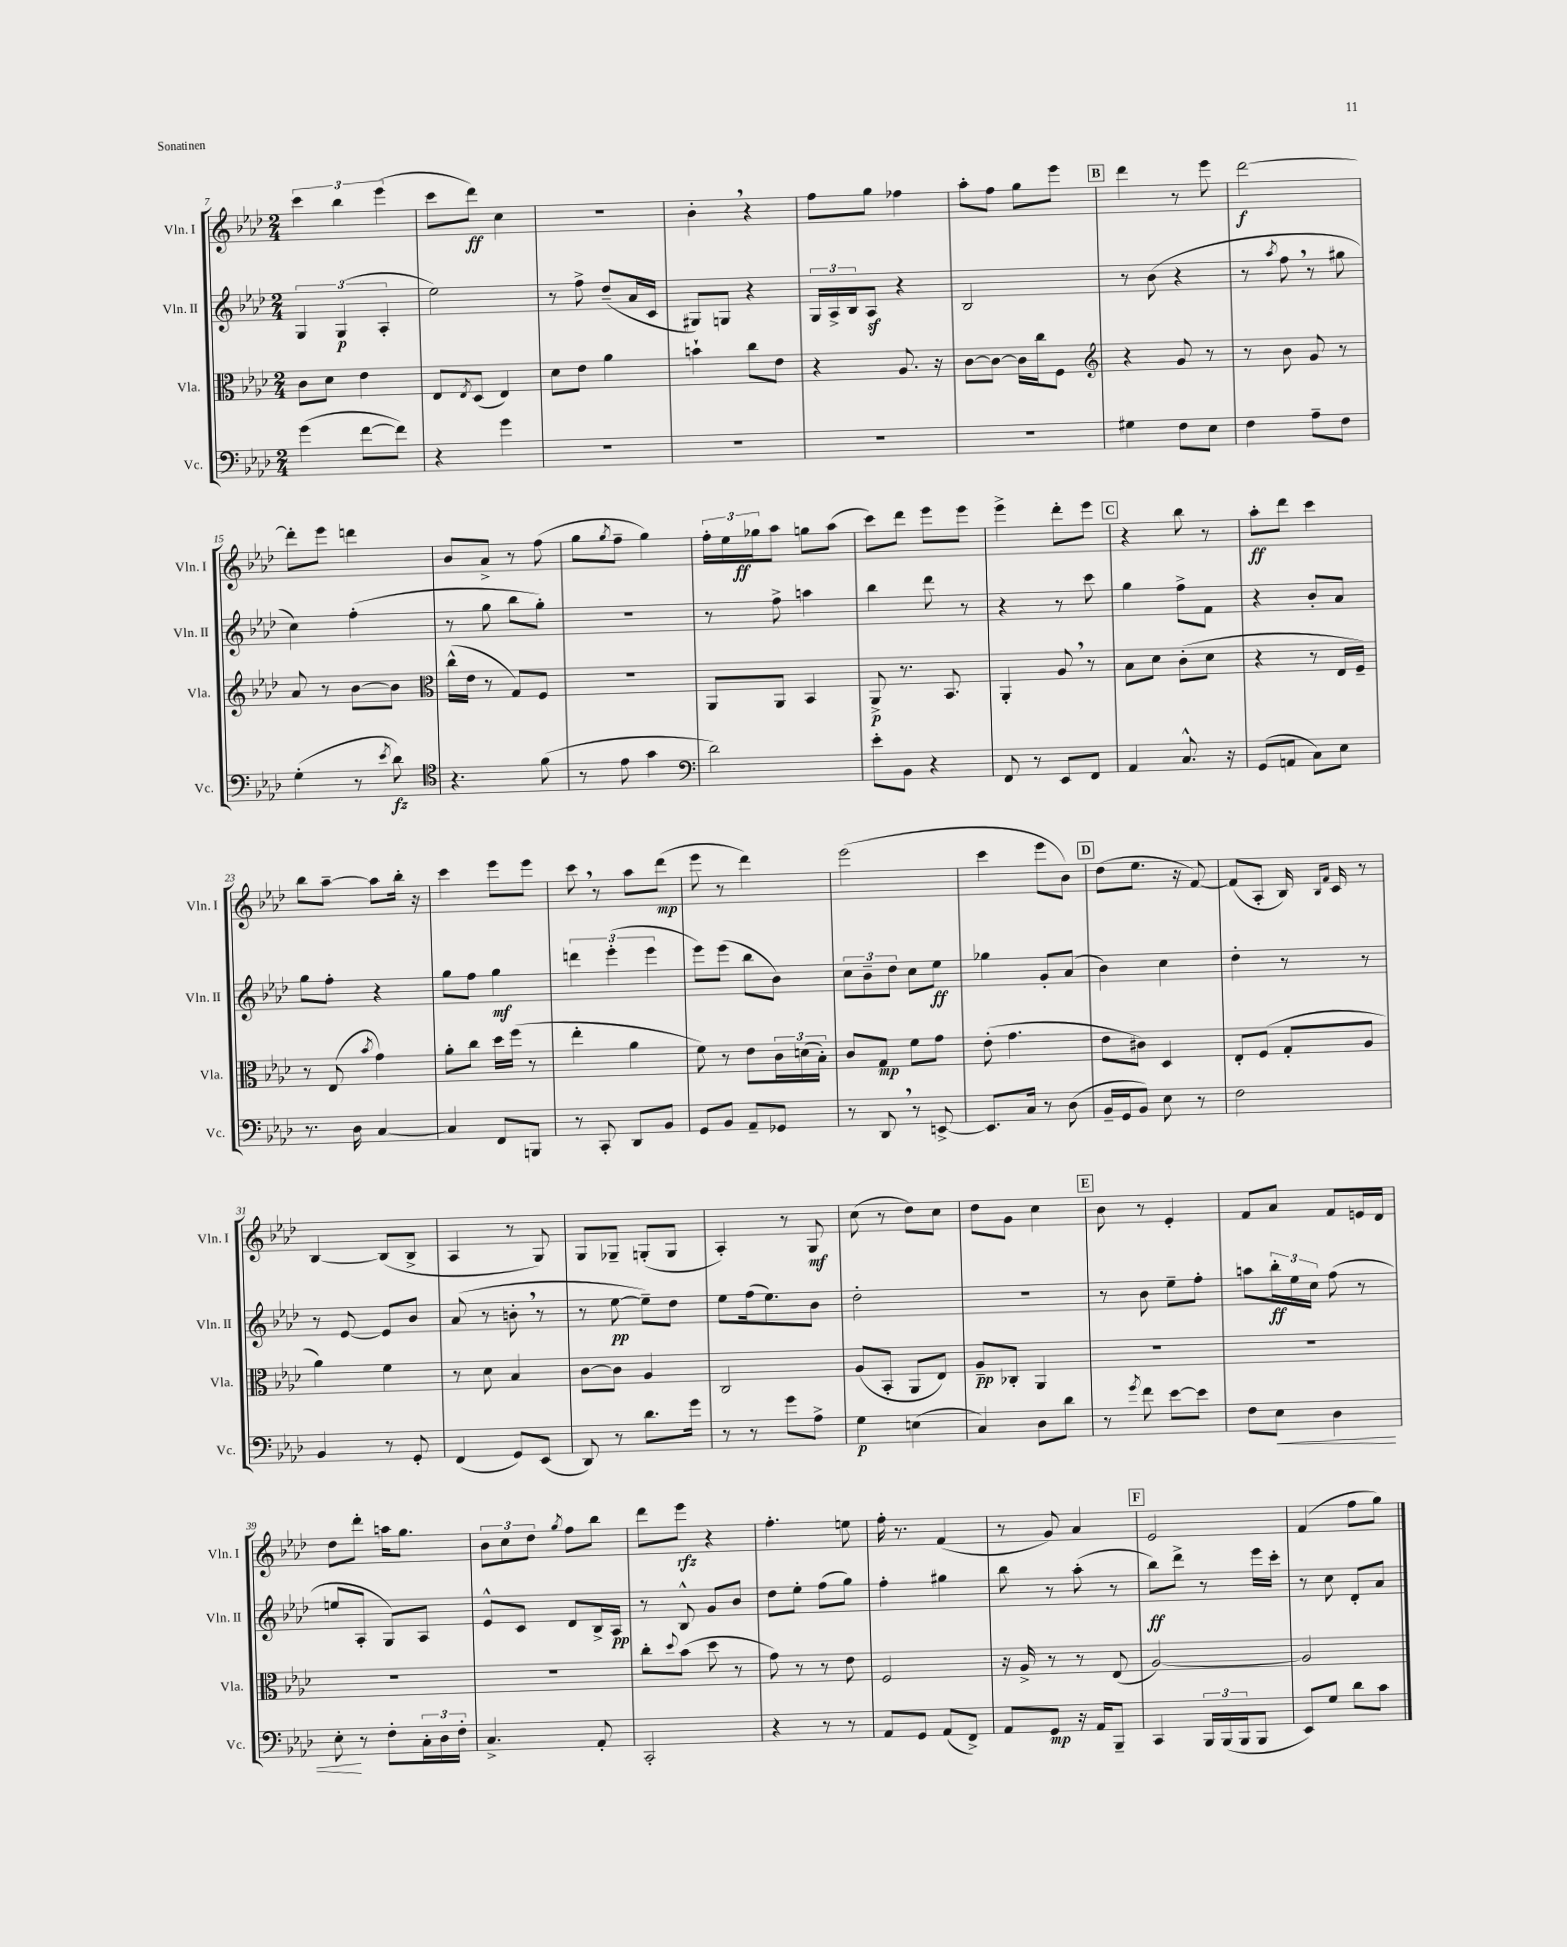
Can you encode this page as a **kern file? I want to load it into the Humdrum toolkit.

**kern	**dynam	**kern	**dynam	**kern	**dynam	**kern	**dynam
*part4	*part4	*part3	*part3	*part2	*part2	*part1	*part1
*staff4	*staff4	*staff3	*staff3	*staff2	*staff2	*staff1	*staff1
*I"Vc.	*	*I"Vla.	*	*I"Vln. II	*	*I"Vln. I	*
*I'Vc.	*	*I'Vla.	*	*I'Vln. II	*	*I'Vln. I	*
*clefF4	*	*clefC3	*	*clefG2	*	*clefG2	*
*k[b-e-a-d-]	*	*k[b-e-a-d-]	*	*k[b-e-a-d-]	*	*k[b-e-a-d-]	*
*M2/4	*	*M2/4	*	*M2/4	*	*M2/4	*
=7	=7	=7	=7	=7	=7	=7	=7
(4g\	.	8c\L	.	6G/	.	6ccc\	.
.	.	8d-\J	.	.	.	.	.
.	.	.	.	(6G/	p	6bb-\	.
[8f\L	.	4e-\	.	.	.	.	.
.	.	.	.	6A-'/	.	(6eee-\	.
8f\J])	.	.	.	.	.	.	.
=8	=8	=8	=8	=8	=8	=8	=8
4r	.	8E-/L	.	2ee-\)	.	8ccc\L	.
.	.	8qE-/	.	.	.	.	.
.	.	(8D-/J	.	.	.	8ddd-\J)	ff
4g\	.	4E-/)	.	.	.	4cc\	.
=9	=9	=9	=9	=9	=9	=9	=9
2r	.	8d-\L	.	8r	.	2r	.
.	.	8e-\J	.	8ff^\	.	.	.
.	.	4a-\	.	(8dd-~/L	.	.	.
.	.	.	.	16a-/L	.	.	.
.	.	.	.	16c/JJ	.	.	.
=10	=10	=10	=10	=10	=10	=10	=10
2r	.	4bn`\	.	8G#X/L)	.	4b-',\	.
.	.	.	.	8Gn/J	.	.	.
.	.	8cc\L	.	4r	.	4r	.
.	.	8e-\J	.	.	.	.	.
=11	=11	=11	=11	=11	=11	=11	=11
2r	.	4r	.	24G/LL	.	8ff\L	.
.	.	.	.	24A-^/	.	.	.
.	.	.	.	24B-/J	.	.	.
.	.	.	.	8A-z/J	.	8gg\J	.
.	.	8.A-/	.	4r	.	4ff-X\	.
.	.	16r	.	.	.	.	.
=12	=12	=12	=12	=12	=12	=12	=12
2r	.	[8c\L	.	2B-/	.	8aa-'\L	.
.	.	8c\J_	.	.	.	8ff\J	.
.	.	16c\LL]	.	.	.	8gg\L	.
.	.	16cc\J	.	.	.	.	.
.	.	8F\J	.	.	.	8eee-\J	.
!!LO:REH:place=s1:t=B
=13	=13	=13	=13	=13	=13	=13	=13
*	*	*clefG2	*	*	*	*	*
4G#X\	.	4r	.	8r	.	4ddd-\	.
.	.	.	.	(8b-\	.	.	.
8F\L	.	8g/	.	4r	.	8r	.
8E-\J	.	8r	.	.	.	8eee-\	.
=14	=14	=14	=14	=14	=14	=14	=14
4F\	.	8r	.	8r	.	[2ddd-\	f
.	.	.	.	8qaa-/	.	.	.
.	.	8b-\	.	8ff,\	.	.	.
8A-~\L	.	8g/	.	8r	.	.	.
8F\J	.	8r	.	8gg#X\	.	.	.
!!LO:LB:g=z
=15	=15	=15	=15	=15	=15	=15	=15
(4G'\	.	8a-/	.	4cc\)	.	8ddd-'\L]	.
.	.	8r	.	.	.	8eee-\J	.
8r	.	[8b-\L	.	(4ff'\	.	4dddn\	.
8qe-/	.	.	.	.	.	.	.
8d-\)	fz	8b-\J]	.	.	.	.	.
=16	=16	=16	=16	=16	=16	=16	=16
*clefC4	*	*clefC3	*	*	*	*	*
4.r	.	(16cc^^\LL	.	8r	.	8b-/L	.
.	.	16e-\JJ	.	.	.	.	.
.	.	8r	.	8gg\	.	8a-^/J	.
.	.	8G/L)	.	8bb-\L	.	8r	.
(8f\	.	8F/J	.	8gg'\J)	.	(8ff\	.
=17	=17	=17	=17	=17	=17	=17	=17
8r	.	2r	.	2r	.	8gg\L	.
.	.	.	.	.	.	8qgg/	.
8e-\	.	.	.	.	.	8ff~\J	.
4g\	.	.	.	.	.	4gg\)	.
=18	=18	=18	=18	=18	=18	=18	=18
*clefF4	*	*	*	*	*	*	*
2d-\)	.	8AA-/L	.	8r	.	24ff'\LL	.
.	.	.	.	.	.	24ee-\	.
.	.	.	.	.	.	24gg-X\J	ff
.	.	8AA-/J	.	8ff^\	.	8aa-\J	.
.	.	4BB-/	.	4aan\	.	8ggn\L	.
.	.	.	.	.	.	(8aa-\J	.
=19	=19	=19	=19	=19	=19	=19	=19
8e-'\L	.	8AA-^/	p	4bb-\	.	8ccc\L)	.
8BB-\J	.	8.r	.	.	.	8ddd-\J	.
4r	.	.	.	8ddd-\	.	8eee-\L	.
.	.	8.BB-/	.	.	.	.	.
.	.	.	.	8r	.	8eee-\J	.
=20	=20	=20	=20	=20	=20	=20	=20
8FF/	.	4AA-'/	.	4r	.	4eee-^\	.
8r	.	.	.	.	.	.	.
8EE-/L	.	8A-,/	.	8r	.	8ddd-'\L	.
8FF/J	.	8r	.	8ccc\	.	8eee-\J	.
!!LO:REH:place=s1:t=C
=21	=21	=21	=21	=21	=21	=21	=21
4AA-/	.	8B-\L	.	4gg\	.	4r	.
.	.	8d-\J	.	.	.	.	.
8.C^^/	.	(8c'\L	.	8ff^\L	.	8bb-\	.
.	.	8d-\J	.	8f\J	.	8r	.
16r	.	.	.	.	.	.	.
=22	=22	=22	=22	=22	=22	=22	=22
(8GG/L	.	4r	.	4r	.	8aa-'\L	ff
8AAn/J	.	.	.	.	.	8ddd-\J	.
8C\L)	.	8r	.	8b-'/L	.	4ccc\	.
8E-\J	.	16E-/LL	.	8a-/J	.	.	.
.	.	16F~/JJ)	.	.	.	.	.
!!LO:LB:g=z
=23	=23	=23	=23	=23	=23	=23	=23
8.r	.	8r	.	8gg\L	.	8bb-\L	.
.	.	(8E-/	.	8ff'\J	.	[8aa-~\J	.
16D-\	.	.	.	.	.	.	.
.	.	8qb-/	.	.	.	.	.
[4C/	.	4g\)	.	4r	.	8aa-\L]	.
.	.	.	.	.	.	16bb-'\Jk	.
.	.	.	.	.	.	16r	.
=24	=24	=24	=24	=24	=24	=24	=24
4C/]	.	8a-'\L	.	8gg\L	.	4ccc\	.
.	.	8cc\J	.	8ff\J	.	.	.
8FF/L	.	16dd-\LL	.	4gg\	mf	8eee-\L	.
.	.	(16ff\JJ	.	.	.	.	.
8BBBn/J	.	8r	.	.	.	8eee-\J	.
=25	=25	=25	=25	=25	=25	=25	=25
8r	.	4ee-'\	.	6dddn\	.	8ccc,\	.
8CC'/	.	.	.	.	.	8r	.
.	.	.	.	(6eee-'\	.	.	.
8DD-/L	.	4a-\	.	.	.	8aa-\L	.
.	.	.	.	6eee-\	.	.	.
8BB-/J	.	.	.	.	.	(8ddd-\J	mp
=26	=26	=26	=26	=26	=26	=26	=26
8GG/L	.	8f\)	.	8eee-\L)	.	8eee-\	.
8BB-/J	.	8r	.	(8eee-\J	.	8r	.
8AA-~/L	.	8e-\L	.	8bb-\L	.	4ddd-\)	.
8GG-X/J	.	24c\L	.	8b-\J)	.	.	.
.	.	(24dn\	.	.	.	.	.
.	.	24B-'\JJ)	.	.	.	.	.
=27	=27	=27	=27	=27	=27	=27	=27
8r	.	8c/L	.	12cc\L	.	(2eee-\	.
.	.	.	.	12b-~\	.	.	.
8DD-,/	.	8G/J	mp	.	.	.	.
.	.	.	.	12dd-\J	.	.	.
8r	.	8f\L	.	8cc\L	.	.	.
[8EEn^/	.	8g\J	.	8ee-\J	ff	.	.
=28	=28	=28	=28	=28	=28	=28	=28
8.EE/L]	.	(8e-'\	.	4gg-X\	.	4ccc\	.
.	.	4.g\	.	.	.	.	.
16C/Jk	.	.	.	.	.	.	.
8r	.	.	.	8g'/L	.	8eee-\L	.
(8D-\	.	.	.	(8a-/J	.	8b-\J)	.
!!LO:REH:place=s1:t=D
=29	=29	=29	=29	=29	=29	=29	=29
16BB-~/LL	.	8e-\L	.	4b-\)	.	(8dd-\L	.
16GG/J	.	.	.	.	.	.	.
8BB-/J)	.	8c#X\J)	.	.	.	8.ee-\J	.
8E-\	.	4D-/	.	4cc\	.	.	.
.	.	.	.	.	.	16r	.
8r	.	.	.	.	.	[8f/)	.
=30	=30	=30	=30	=30	=30	=30	=30
2F\	.	8E-'/L	.	4dd-'\	.	(8f/L]	.
.	.	(8F/J	.	.	.	8A-'/J	.
.	.	8G'/L	.	8r	.	16B-/)	.
.	.	.	.	.	.	16qqB-/LL	.
.	.	.	.	.	.	16qqf/JJ	.
.	.	.	.	.	.	16c/	.
.	.	8A-/J	.	8r	.	8r	.
!!LO:LB:g=z
=31	=31	=31	=31	=31	=31	=31	=31
4BB-/	.	4a-\)	.	8r	.	[4B-/	.
.	.	.	.	[8e-/	.	.	.
8r	.	4f\	.	8e-/L]	.	(8B-/L]	.
8GG'/	.	.	.	8b-/J	.	8B-^/J	.
=32	=32	=32	=32	=32	=32	=32	=32
(4FF/	.	8r	.	(8a-/	.	4A-/	.
.	.	8d-\	.	8r	.	.	.
8GG/L)	.	4B-/	.	8bn',\	.	8r	.
(8EE-/J	.	.	.	8r	.	8G/)	.
=33	=33	=33	=33	=33	=33	=33	=33
8DD-/)	.	[8c\L	.	8r	.	8G/L	.
8r	.	8c\J]	.	[8ee-\	pp	8G-X~/J	.
8.d-\L	.	4A-/	.	8ee-~\L])	.	(8Gn'/L	.
.	.	.	.	8dd-\J	.	8G/J	.
16g\Jk	.	.	.	.	.	.	.
=34	=34	=34	=34	=34	=34	=34	=34
8r	.	2C/	.	8ee-\L	.	4A-'/)	.
8r	.	.	.	(16ff\k	.	.	.
.	.	.	.	8.ee-\)	.	.	.
8g\L	.	.	.	.	.	8r	.
8A-^\J	.	.	.	8b-\J	.	8G/	mf
=35	=35	=35	=35	=35	=35	=35	=35
4G\	p	(8A-/L	.	2dd-'\	.	(8cc\	.
.	.	8BB-'/J	.	.	.	8r	.
(4En\	.	8AA-/L	.	.	.	8dd-\L)	.
.	.	8E-/J)	.	.	.	8cc\J	.
=36	=36	=36	=36	=36	=36	=36	=36
4C/)	.	8A-~/L	pp	2r	.	8dd-\L	.
.	.	8C-X'/J	.	.	.	8g\J	.
8D-\L	.	4AA-/	.	.	.	4cc\	.
8d-\J	.	.	.	.	.	.	.
!!LO:REH:place=s1:t=E
=37	=37	=37	=37	=37	=37	=37	=37
8r	.	2r	.	8r	.	8b-\	.
8qg/	.	.	.	.	.	.	.
8f\	.	.	.	8b-\	.	8r	.
[8e-\L	.	.	.	8ee-~\L	.	4e-'/	.
8e-\J]	.	.	.	8ff'\J	.	.	.
=38	=38	=38	=38	=38	=38	=38	=38
8F\L	.	2r	.	8aan\L	.	8f/L	.
!	!LO:HP:b	!	!	!	!	!	!
8E-\J	<	.	.	24bb-'\L	ff	8a-/J	.
.	.	.	.	24ee-\	.	.	.
.	.	.	.	24cc\JJ	.	.	.
4D-\	.	.	.	(8ff\	.	8f/L	.
.	.	.	.	8r	.	16en/L	.
.	.	.	.	.	.	16d-/JJ	.
!!LO:LB:g=z
=39	=39	=39	=39	=39	=39	=39	=39
8E-'\	.	2r	.	8een/L	.	8dd-\L	.
8r	[	.	.	8A-'/J	.	8ddd-'\J	.
8F'\L	.	.	.	8G/L)	.	16aan\KL	.
.	.	.	.	.	.	8.gg\J	.
24C'\L	.	.	.	8A-/J	.	.	.
24D-\	.	.	.	.	.	.	.
24F'\JJ	.	.	.	.	.	.	.
=40	=40	=40	=40	=40	=40	=40	=40
4.C^/	.	2r	.	8e-^^/L	.	12b-\L	.
.	.	.	.	.	.	12cc\	.
.	.	.	.	8c/J	.	.	.
.	.	.	.	.	.	12dd-\J	.
.	.	.	.	.	.	8qgg/	.
.	.	.	.	8d-/L	.	8ff\L	.
8AA-'/	.	.	.	16B-^/L	.	8bb-\J	.
.	.	.	.	16A-/JJ	pp	.	.
=41	=41	=41	=41	=41	=41	=41	=41
2CC'/	.	8cc'\L	.	8r	.	8ddd-\L	.
.	.	8qqdd-/	.	.	.	.	.
.	.	(8b-\J	.	8B-^^/	.	8eee-\J	rfz
.	.	8dd-\	.	8g/L	.	4r	.
.	.	8r	.	8b-/J	.	.	.
=42	=42	=42	=42	=42	=42	=42	=42
4r	.	8g\)	.	8dd-\L	.	4.ff'\	.
.	.	8r	.	8ee-'\J	.	.	.
8r	.	8r	.	(8ff\L	.	.	.
8r	.	8e-\	.	8gg\J)	.	8een\	.
=43	=43	=43	=43	=43	=43	=43	=43
8AA-/L	.	2F/	.	4ff'\	.	16ff'\	.
.	.	.	.	.	.	8.r	.
8GG/J	.	.	.	.	.	.	.
(8AA-/L	.	.	.	4gg#X\	.	(4f/	.
8FF^/J)	.	.	.	.	.	.	.
=44	=44	=44	=44	=44	=44	=44	=44
8AA-/L	.	16r	.	8bb-\	.	8r	.
.	.	16A-^/	.	.	.	.	.
8GG/J	mp	8r	.	8r	.	8g/)	.
16r	.	8r	.	(8aa-'\	.	4a-/	.
16AA-/KL	.	.	.	.	.	.	.
8BBB-~/J	.	(8E-/	.	8r	.	.	.
!!LO:REH:place=s1:t=F
=45	=45	=45	=45	=45	=45	=45	=45
4CC/	.	[2A-/)	.	8bb-\L)	ff	2e-/	.
.	.	.	.	8ddd-^\J	.	.	.
24BBB-/LL	.	.	.	8r	.	.	.
(24BBB-/	.	.	.	.	.	.	.
24BBB-/J	.	.	.	.	.	.	.
8BBB-/J	.	.	.	16eee-\LL	.	.	.
.	.	.	.	16ccc'\JJ	.	.	.
=46	=46	=46	=46	=46	=46	=46	=46
8EE-/L)	.	2A-/]	.	8r	.	(4f/	.
8G/J	.	.	.	8cc\	.	.	.
8d-\L	.	.	.	8d-'/L	.	8ff\L	.
8c\J	.	.	.	8a-/J	.	8gg\J)	.
==	==	==	==	==	==	==	==
*-	*-	*-	*-	*-	*-	*-	*-
